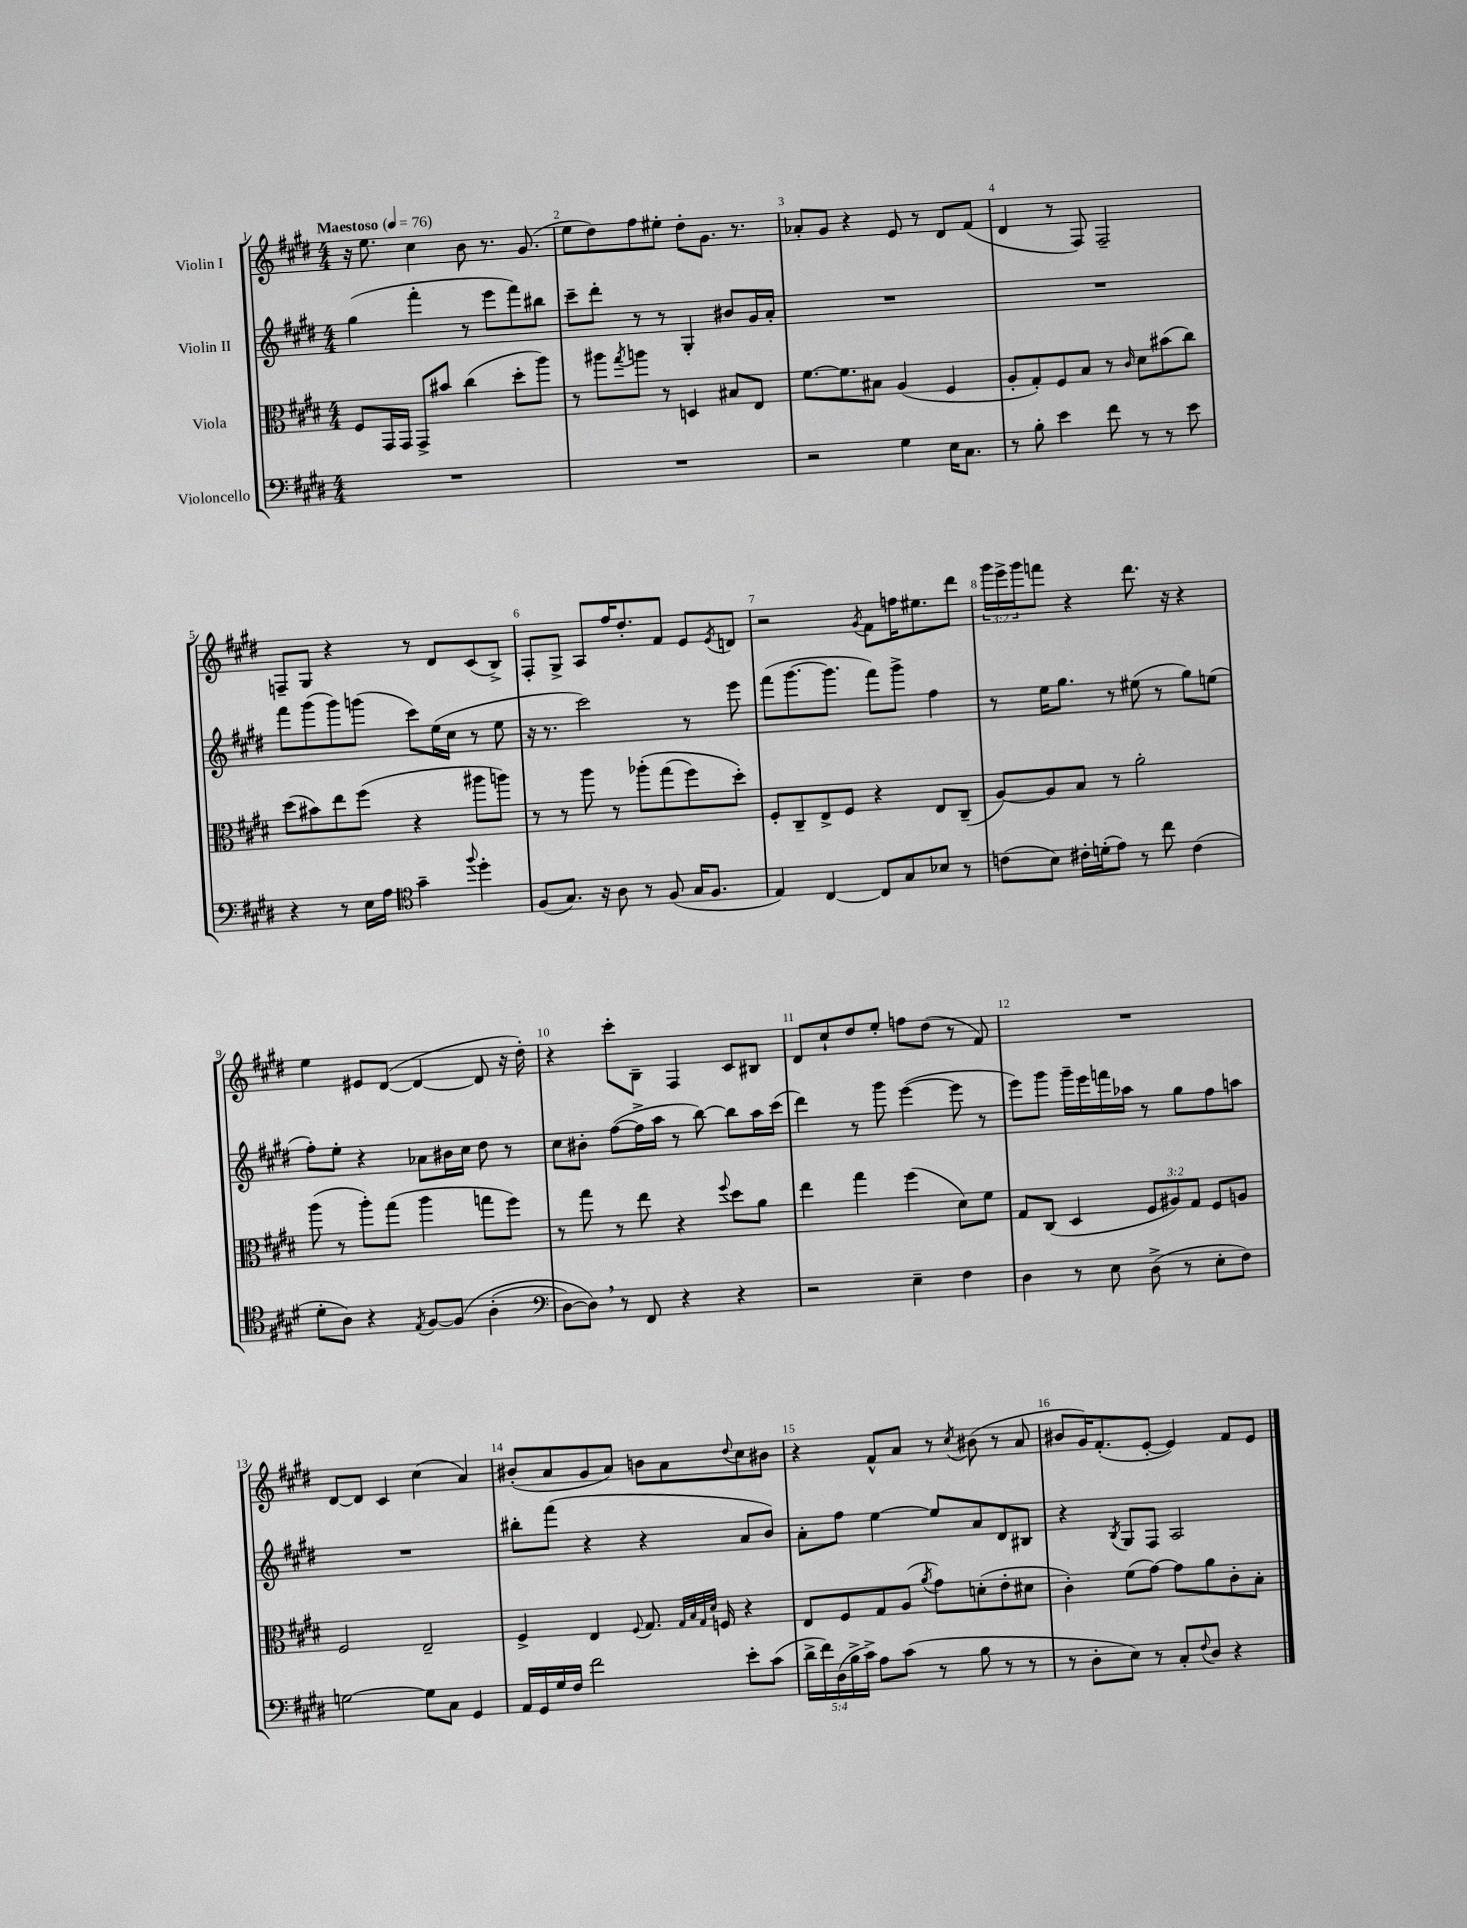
<<
\new StaffGroup <<
\new Staff = "s0" \with { instrumentName = "Violin I" } {
    \clef treble \key e \major \numericTimeSignature \time 4/4 \override Staff.TupletNumber.text = #tuplet-number::calc-fraction-text \tempo "Maestoso" 4 = 76
    r16 e''8. cis''4 b'8 r8. gis'8.( |
    e''8 dis''8) fis''8 eis''8-. dis''8-. gis'8. r8. |
    aes'8-. gis'8 r4 e'8 r8 dis'8 fis'8( |
    dis'4 r8 fis8) fis2-- |
    f8-- gis8 r4 r8 dis'8 cis'8( b8->) |
    fis8-. gis8-> a8 fis''16 dis''8.-. fis'8 e'8 \acciaccatura { e'8 } d'8 |
    r2 \acciaccatura { gis'8 } fis'8 f''16 eis''8. dis'''8 |
    \tuplet 3/2 { gis'''16 e'''16-> gis'''16 } f'''8 r4 dis'''8. r16 r4 |
    e''4 eis'8 dis'8~( dis'4~ dis'8 r16 dis''16-.) |
    r4 cis'''8-. b8-- fis4 cis'8 bis8 |
    dis'8 cis''8-! dis''8 e''8-. f''8 dis''8( r8 fis'8) |
    R1 |
    dis'8~ dis'8 cis'4 cis''4( a'4) |
    bis'8-.( a'8 gis'8 a'8) b'8 a'8 \appoggiatura { dis''8 } cis''8 bis'8 |
    r4 fis'8-^ a'8 r8 \acciaccatura { cis''8 } bis'8( r8 a'8 |
    bis'8 gis'16) fis'8.-.( e'8~-. e'4) fis'8 e'8 \bar "|." |
}
\new Staff = "s1" \with { instrumentName = "Violin II" } {
    \clef treble \key e \major \numericTimeSignature \time 4/4
    gis''4( fis'''4-. r8 e'''8 fis'''8) bis''8 |
    cis'''8-- dis'''8-. r8 r8 gis4-. bis'8 gis'16 a'16-. |
    R1 |
    R1 |
    fis'''8 gis'''8( gis'''8) g'''8( cis'''8) e''16( cis''16 r8 e''8 |
    r16 r8. cis'''2) r8 e'''8 |
    fis'''8( gis'''8.~ gis'''8. fis'''8) gis'''8-> fis''4 |
    r8 e''16 gis''8. r8 eis''8( r8 gis''8) e''8( |
    fis''8-.) e''8-. r4 aes'8 bis'16 cis''16 dis''8 r8 |
    cis''8 bis'8-. fis''8~( fis''16-> a''16 r8 b''8~) b''8 a''16 cis'''16( |
    dis'''4) r8 gis'''8 e'''4~( e'''8 r8 |
    e'''8) gis'''8 gis'''16-- e'''16 f'''16 aes''16 r8 gis''8 fis''8 a''8 |
    R1 |
    bis''8-. fis'''8( r4 r4 a'8 b'8) |
    a'8-. fis''8 e''4~ e''8 a'8 dis'8 bis8 |
    r4 \acciaccatura { b8 } gis8 fis8 a2 \bar "|." |
}
\new Staff = "s2" \with { instrumentName = "Viola" } {
    \clef alto \key e \major \numericTimeSignature \time 4/4 \override Staff.TupletNumber.text = #tuplet-number::calc-fraction-text
    fis8 gis,16 gis,16 gis,8-> bis'8 cis''4( dis''8-. a''8) |
    r8 ais''8 \acciaccatura { gis''8 } a''8 r8 d4 bis8 e8 |
    fis'8.~ fis'8. bis8 a4( fis4 |
    a8-. gis8-.) fis8 b8 r8 \grace { cis'16 } dis'8 bis'8( cis''8) |
    dis''8( bis'8) e''8 fis''8( r4 ais''8 a''8) |
    r8 r8 a''8 r8 aes''8-.\( gis''8( fis''8) dis''8-.\) |
    fis8-. cis8-- e8-> fis8 r4 e8 cis8--( |
    a8~) a8 b8 r8 a'2-. |
    a''8( r8 a''8-.) gis''8( a''4 g''8 fis''8) |
    r8 gis''8 r8 e''8 r4 \appoggiatura { fis''8 } dis''8 a'8 |
    e''4 gis''4 fis''4( dis'8) fis'8 |
    gis8 cis8( dis4 \tuplet 3/2 { fis8 ais8) gis8 } fis8 a8 |
    fis2 e2-- |
    fis4-> e4 \appoggiatura { fis8 } gis8. \grace { gis32 b32 gis32 dis'32 } f16 r4 |
    e8 fis8 gis8 a8( \acciaccatura { a'8 } gis'8) d'8-.( e'8-. dis'8 |
    cis'4-.) fis'8( gis'8~) gis'8 a'8 cis'8-. b8-. \bar "|." |
}
\new Staff = "s3" \with { instrumentName = "Violoncello" } {
    \clef bass \key e \major \numericTimeSignature \time 4/4 \override Staff.TupletNumber.text = #tuplet-number::calc-fraction-text
    R1 |
    R1 |
    r2 gis4 e16 cis8. |
    r8 b8-. e'4 fis'8 r8 r8 e'8 |
    r4 r8 e16 a16 \clef tenor gis'4-- \appoggiatura { fis''8 } dis''4-. |
    fis8( gis8.) r16 a8 r8 fis8( gis16 fis8. |
    e4) cis4~ cis8 gis8 bes8 r8 |
    c'8( b8) cis'16-. d'16-.( e'8) r8 cis''8 cis'4( |
    dis'8-. a8) r4 \acciaccatura { e8 } fis8~ fis8\( a4-.( |
    \clef bass dis8~) dis8\) \breathe r8 fis,8 r4 r4 |
    r2 e4-- fis4 |
    dis4 r8 e8 dis8->( r8 e8-. fis8) |
    g2~ g8 cis8 gis,4 |
    a,16 gis,16 gis16 fis16 fis'2 e'8-. cis'8( |
    \tuplet 5/4 { dis'16-> fis'16) dis16( b16-> cis'16->) } a8 cis'8( r8 b8 r8 r8 |
    r8 dis8-. e8) r8 cis8-. \appoggiatura { fis8 } dis8 r4 \bar "|." |
}
>>
>>
\layout { \context { \Score \override BarNumber.break-visibility = ##(#f #t #t) barNumberVisibility = #all-bar-numbers-visible } }
